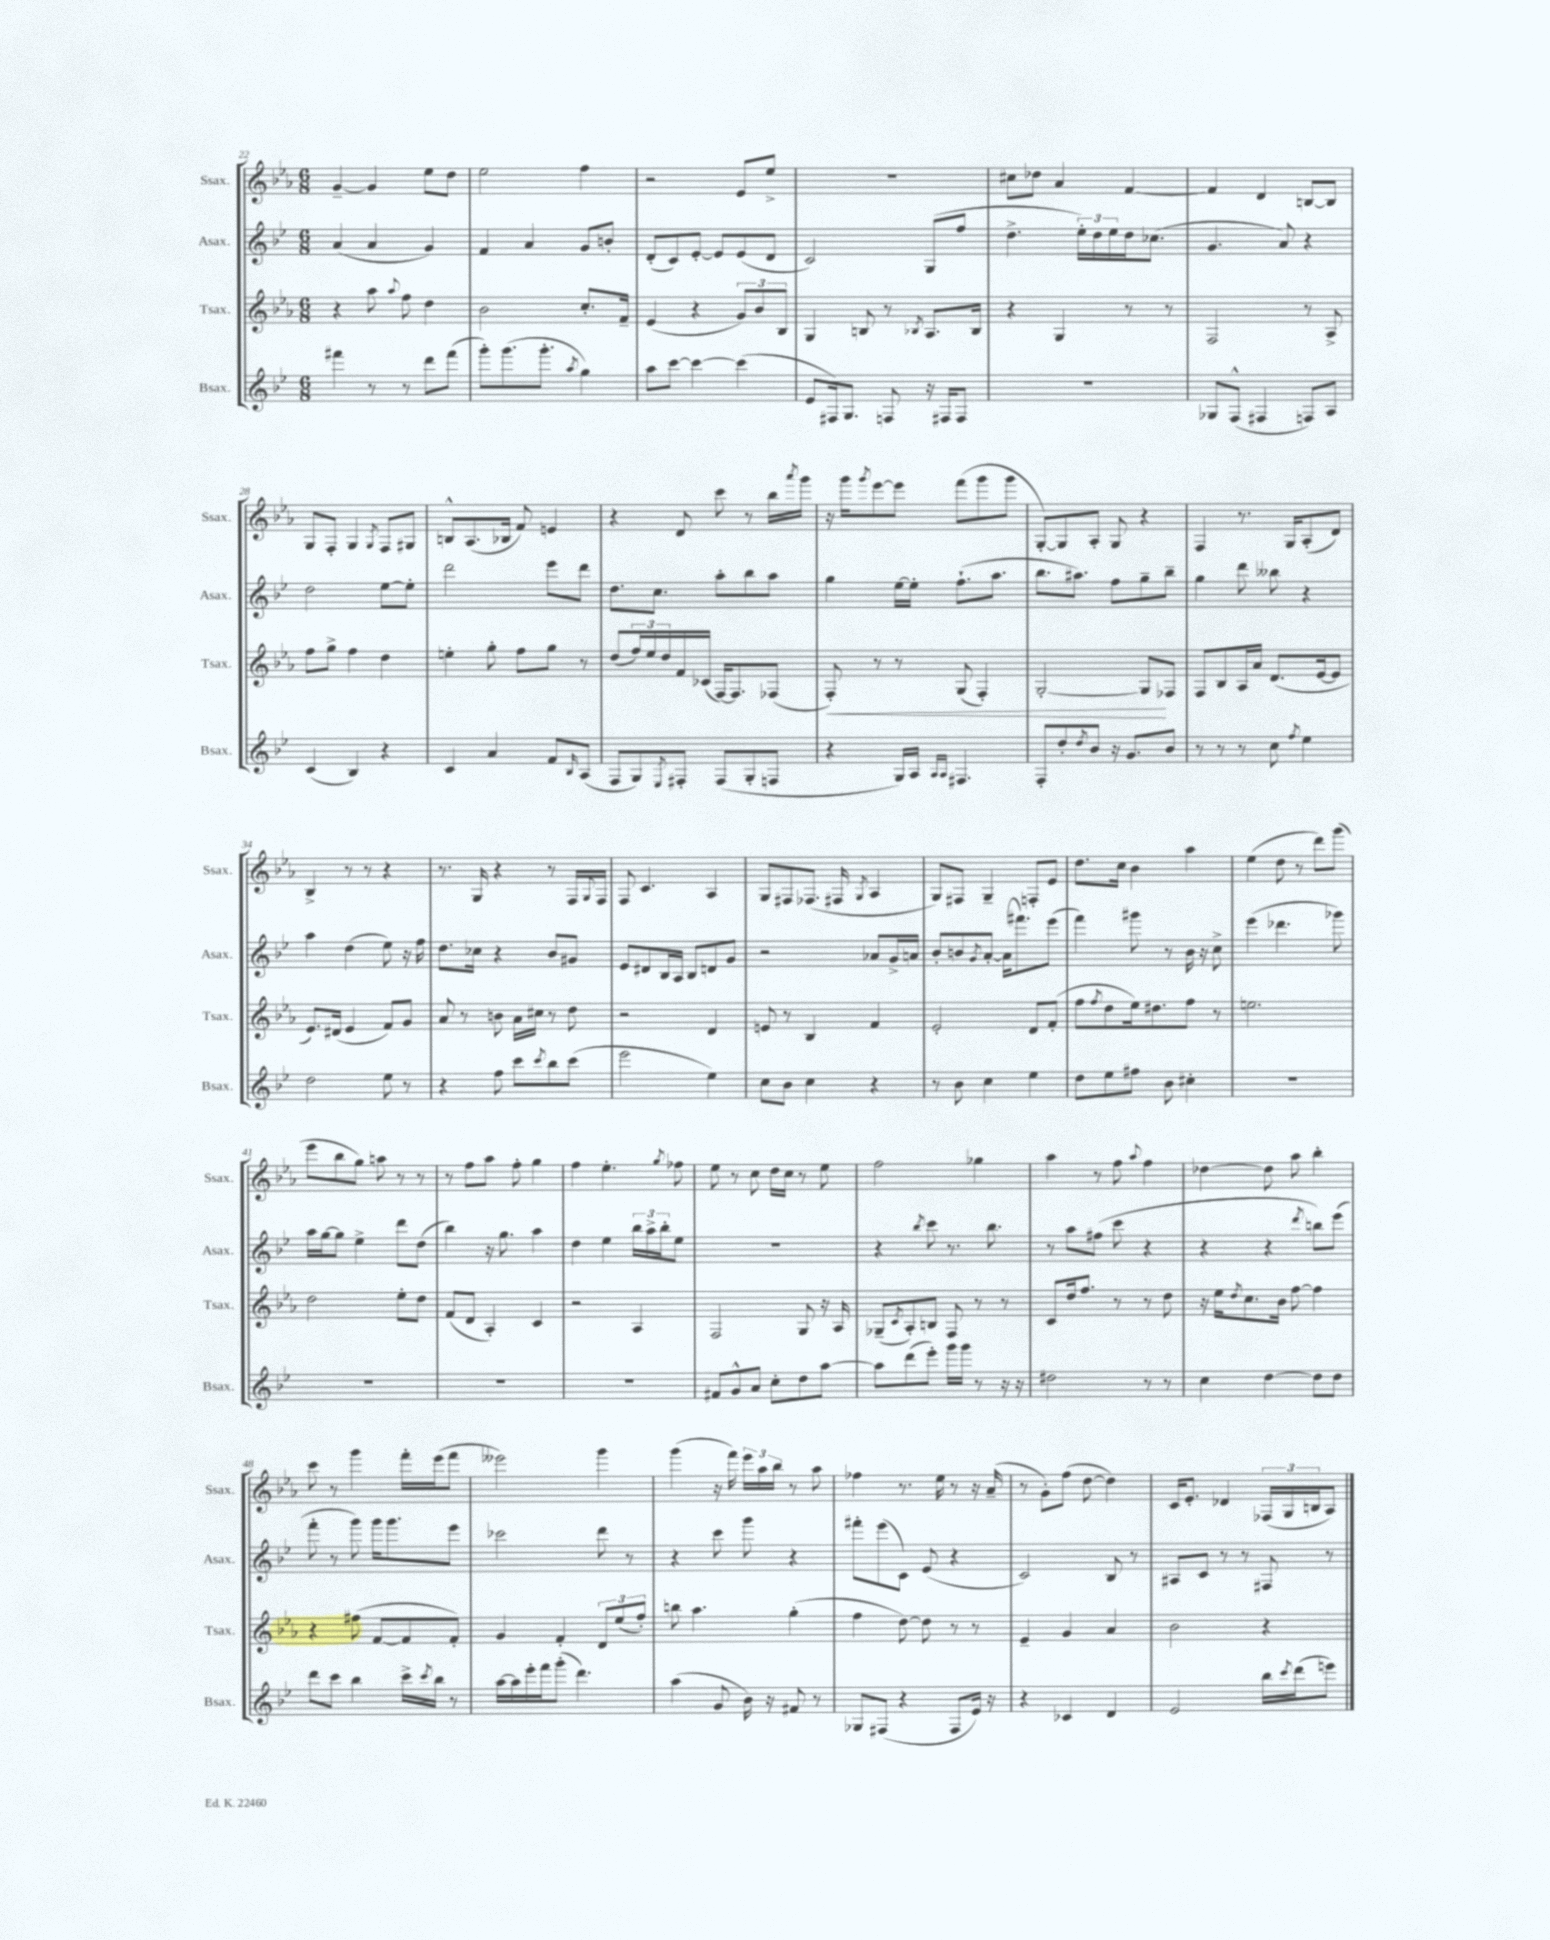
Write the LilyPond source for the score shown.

<<
\new StaffGroup <<
\new Staff = "s0" \with { instrumentName = "Ssax." shortInstrumentName = "Ssax." } {
    \clef treble \key ees \major \numericTimeSignature \time 6/8
    g'4~-- g'4 ees''8 d''8 |
    ees''2 f''4 |
    r2 ees'8 ees''8-> |
    R2. |
    cis''8 des''8 aes'4 f'4~ |
    f'4 d'4 b8~ b8 |
    g8 f8-. g4 \acciaccatura { g8 } f8 gis8 |
    b8-^ aes8.( bes16 f'8) e'4 |
    r4 d'8 c'''8 r8 bes''16 \acciaccatura { aes'''8 } g'''16 |
    r16 g'''16 \acciaccatura { g'''8 } ees'''8~ ees'''8 f'''8( g'''8 g'''8 |
    g8~-.) g8 aes8-. g8 r4 |
    f4 r8. g16 aes8-.( d'8) |
    bes4-> r8 r8 r4 |
    r8. g16 r4 r8 f16 \appoggiatura { g8 } f16 |
    f8 c'4. aes4 |
    g8 fis8 fes8.( fis16 \acciaccatura { g8 } aes4 |
    g8) fis8 g4-- f8-. ees'8 |
    d''8. c''16 bes'4 aes''4 |
    ees''4( d''8 r8 d'''8) g'''8( |
    ees'''8 bes''8 g''8) a''8 r8 r8 |
    r8 f''8 aes''8 f''8-. g''4 |
    f''4 ees''4.-. \acciaccatura { g''8 } fes''8 |
    ees''8 r8 c''8 d''16 c''16 r8 ees''8 |
    f''2 ges''4 |
    aes''4 r8 f''8 \appoggiatura { aes''8 } f''4 |
    des''4~ des''8 aes''8 bes''4-. |
    c'''8 r8 g'''4 f'''16-. ees'''16( f'''8 |
    eeses'''2) g'''4 |
    g'''4( r16 f'''16) \tuplet 3/2 { ees'''16 aes''16 bes''16 } r8 aes''8 |
    fes''4 r8. ees''16 r8 r16 aes'16--( |
    r8 g'8-.) f''8( d''8~ d''4) |
    c'16 ees'8.-. des'4 \tuplet 3/2 { fes16( g16 b16 } aes8) \bar "|." |
}
\new Staff = "s1" \with { instrumentName = "Asax." shortInstrumentName = "Asax." } {
    \clef treble \key bes \major \numericTimeSignature \time 6/8
    a'4( a'4 g'4) |
    f'4 a'4 g'8 b'8-. |
    d'8-.( c'8) ees'8~-. ees'8 ees'8( d'8 |
    c'2) g8( f''8 |
    d''4.-> \tuplet 3/2 { ees''16-.) d''16 ees''16 } d''16 ces''8.( |
    g'4. a'8) r4 |
    d''2 ees''8~ ees''8-. |
    d'''2 ees'''8 d'''8 |
    d''8. c''8. a''8-. bes''8 a''8 |
    g''4 ees''16~ ees''16-. f''8.-!( a''8. |
    bes''8. ais''8.) f''8 g''8-- bes''8-- |
    g''4 d'''8 beses''8 r4 |
    a''4 d''4( ees''8) r16 f''16 |
    d''8. ces''16 r4 bes'8 gis'8 |
    ees'8 dis'8 bes16 a16 bes8 d'8 g'8 |
    r2 aes'8 g'16-> a'16 |
    bes'8-. b'8 \acciaccatura { g'8 } a'8~-. a'16( fis'''8.) ees'''8( |
    f'''4) gis'''8 r8 bes'16 r16 c''8-> |
    ees'''4( des'''4. ges'''8) |
    a''16 g''16~ g''8 ees''4-> d'''8 d''8( |
    bes''4) r16 g''8. a''4 |
    d''4 ees''4 \tuplet 3/2 { bes''16 a''16-> bes''16-. } ees''8 |
    R2. |
    r4 \acciaccatura { bes''8 } c'''8 r8. bes''8. |
    r8 a''8 fis''8( c'''8 r4 |
    r4 r4 \acciaccatura { d'''8 } b''8) ees'''8( |
    f'''8-. r8 g'''8) g'''16 g'''8. ees'''8 |
    ces'''2 d'''8 r8 |
    r4 c'''8 g'''8 r4 |
    fis'''8-. ees'''8( c'8) ees'8( r4 |
    c'2) bes8 r8 |
    ais8 c'8 r8 r8 fis8 r8 \bar "|." |
}
\new Staff = "s2" \with { instrumentName = "Tsax." shortInstrumentName = "Tsax." } {
    \clef treble \key ees \major \numericTimeSignature \time 6/8
    r4 aes''8 \appoggiatura { aes''8 } f''8 d''4 |
    bes'2 c''8.-. f'16-- |
    ees'4( r4 \tuplet 3/2 { g'8) bes'8 bes8 } |
    g4 b8 r8 \acciaccatura { bes8 } aes8. bes16 |
    r4 g4 r8 r8 |
    f2 r8 aes8-> |
    f''8 g''8-> f''4 d''4 |
    e''4-. g''8-. f''8 g''8 r8 |
    d''8( \tuplet 3/2 { f''16) ees''16 d''16 } f'16 ces'16( f16~) f8. fes8( |
    f8-.\<) r8 r8 g8( f4-.) |
    g2~-. g8\! fes8 |
    f8 bes8 aes16 aes'16 d'8.( ees'16~ ees'8 |
    ees'8.) dis'16( ees'4 f'8) g'8 |
    aes'8 r8 b'8 aes'16 cis''16 r8 d''8 |
    r2 d'4 |
    e'8 r8 bes4 f'4 |
    ees'2-. d'8 f'8-.( |
    f''8 \acciaccatura { f''8 } d''8 ees''16) dis''8. f''8 r8 |
    e''2. |
    d''2 ees''8-. d''8 |
    f'8( d'8 aes4-.) c'4 |
    r2 aes4 |
    f2 g8 r16 aes16 |
    ges8--( \acciaccatura { c'8 } aes8-.) b8 f8 r8 r8 |
    c'8 d''16 f''8. r8 r8 d''8 |
    r16 ees''16 \acciaccatura { d''8 } c''8. bes'16 f''8~ f''4 |
    r4 fis''8( f'8~ f'8 f'8-.) |
    g'4 f'4-. \tuplet 3/2 { d'8 ees''8( f''8-.) } |
    b''8 aes''4. g''4-.( |
    f''4 d''8~) d''8 r8 r8 |
    ees'4-- g'4 aes'4 |
    bes'2 r4 \bar "|." |
}
\new Staff = "s3" \with { instrumentName = "Bsax." shortInstrumentName = "Bsax." } {
    \clef treble \key bes \major \numericTimeSignature \time 6/8
    fis'''4 r8 r8 d'''8 fis'''8( |
    g'''8-.) g'''8.( g'''8.-. \acciaccatura { a''8 } g''4) |
    a''8 c'''8~ c'''4~ c'''4( |
    ees'8 fis16) g8. f8 r16 fis16 fis8 |
    R2. |
    ges8 f8-^( fis4 f8) a8 |
    c'4( bes4) r4 |
    c'4 a'4 f'8 \grace { bes16 } a8( |
    f8 g8) \acciaccatura { ees8 } fis8-. fis8( g8-. f8 |
    r4 g16) a16 \grace { a16 a16 } fis4. |
    f8-. d''8-. \acciaccatura { d''8 } bes'8 r16 g'8. bes'8 |
    r8 r8 r8 c''8 \acciaccatura { f''8 } ees''4 |
    d''2 ees''8 r8 |
    r4 f''8 c'''8 \acciaccatura { c'''8 } bes''8 c'''8( |
    ees'''2 ees''4) |
    c''8 bes'8 c''4 r4 |
    r8 bes'8 c''4 ees''4 |
    d''8 ees''8 fis''8 bes'8 cis''4-. |
    R2. |
    R2. |
    R2. |
    R2. |
    fis'8 g'8-^ a'8 c''8-. d''8 a''8~ |
    a''8 d'''8( ees'''8-.) g'''16 g'''16 r8 r16 r16 |
    dis''2 r8 r8 |
    c''4 d''4~ d''8 d''8 |
    d'''8 c'''8 bes''4 c'''16-> \acciaccatura { c'''8 } bes''16 r8 |
    a''16~ a''16 ees'''16-. f'''16 g'''8-.( d'''4.) |
    a''4( g'8 bes'16) r16 fis'8 r8 |
    ges8 fis8( r4 fis8 ees'16) r16 |
    r4 ces'4 d'4 |
    ees'2 bes''16 \acciaccatura { c'''8 } d'''16( e'''8) \bar "|." |
}
>>
>>
\layout { \context { \Score currentBarNumber = #22 } }
